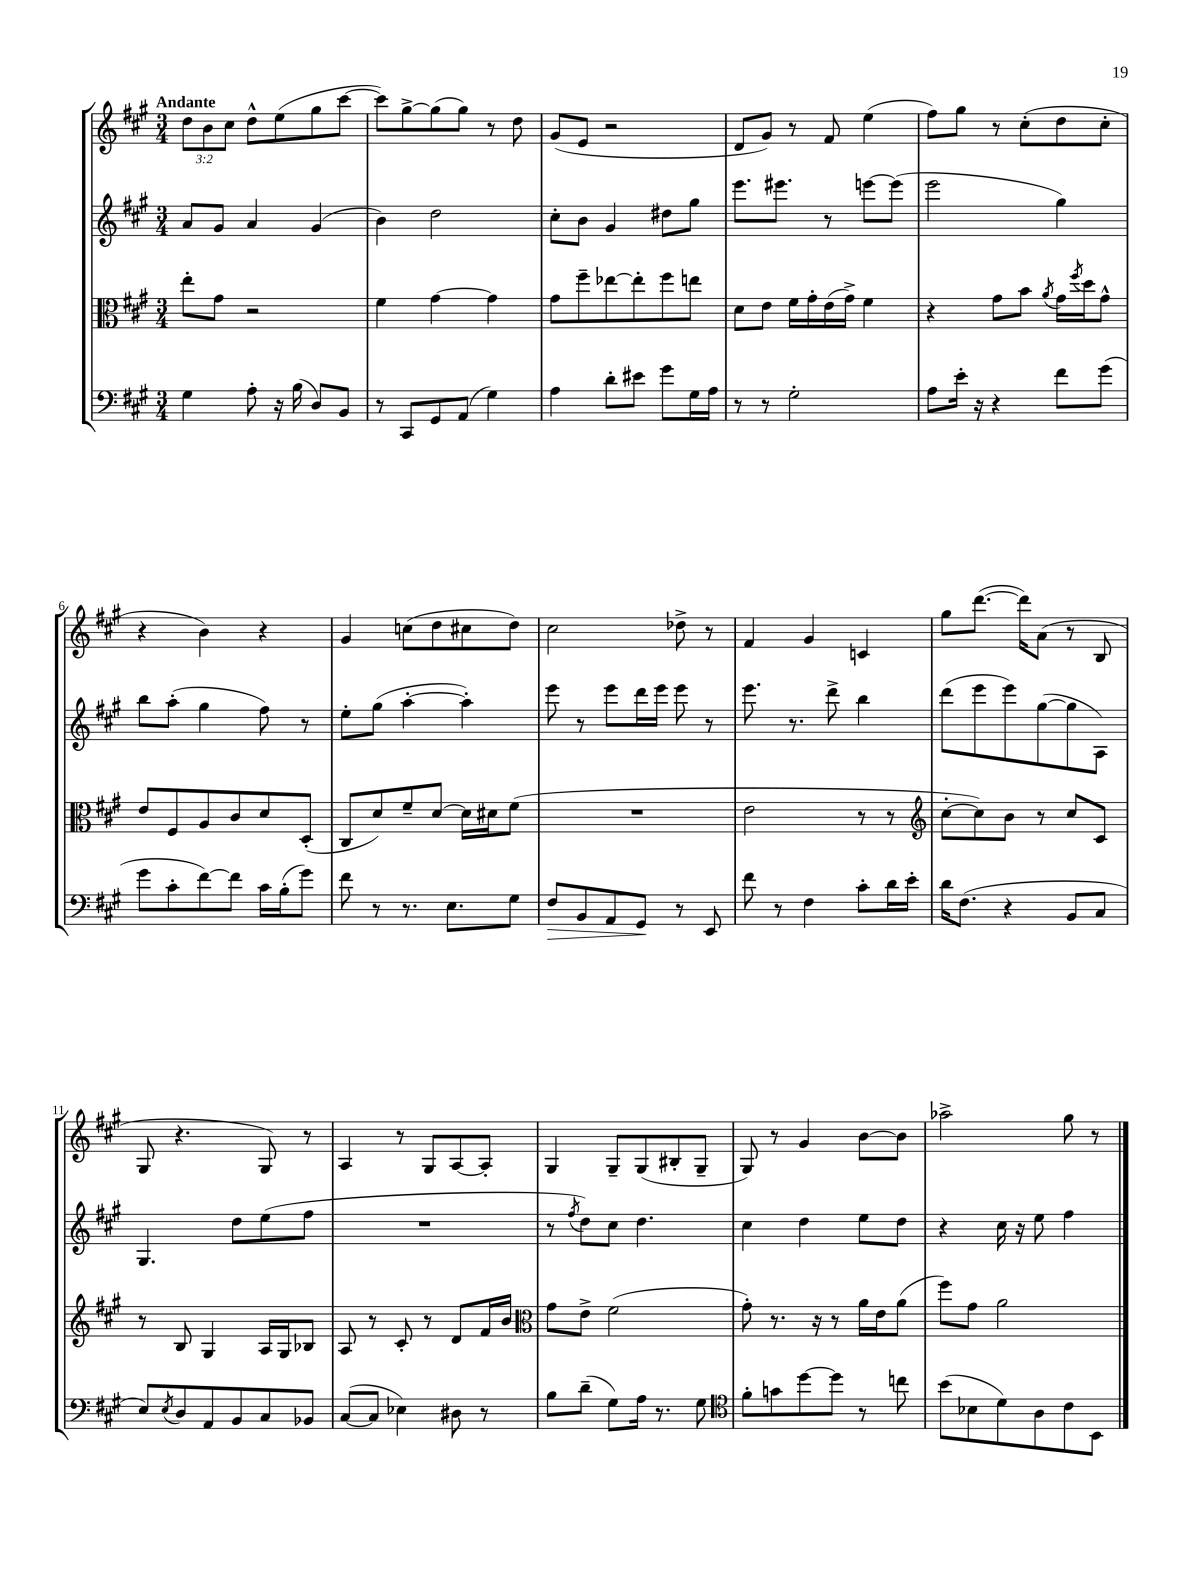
<<
\new StaffGroup <<
\new Staff = "s0" {
    \clef treble \key a \major \numericTimeSignature \time 3/4 \override Staff.TupletNumber.text = #tuplet-number::calc-fraction-text \tempo "Andante"
    \tuplet 3/2 { d''8 b'8 cis''8 } d''8-^ e''8( gis''8 cis'''8~ |
    cis'''8) gis''8~-> gis''8( gis''8) r8 d''8 |
    gis'8( e'8 r2 |
    d'8 gis'8) r8 fis'8 e''4( |
    fis''8) gis''8 r8 cis''8-.( d''8 cis''8-. |
    r4 b'4) r4 |
    gis'4 c''8( d''8 cis''8 d''8) |
    cis''2 des''8-> r8 |
    fis'4 gis'4 c'4 |
    gis''8 d'''8.~( d'''16) a'8( r8 b8 |
    gis8 r4. gis8) r8 |
    a4 r8 gis8 a8~ a8-. |
    gis4 gis8-- gis8( bis8-. gis8-- |
    gis8) r8 gis'4 b'8~ b'8 |
    aes''2-> gis''8 r8 \bar "|." |
}
\new Staff = "s1" {
    \clef treble \key a \major \numericTimeSignature \time 3/4
    a'8 gis'8 a'4 gis'4( |
    b'4) d''2 |
    cis''8-. b'8 gis'4 dis''8 gis''8 |
    e'''8. eis'''8. r8 e'''8~ e'''8( |
    e'''2 gis''4) |
    b''8 a''8-.( gis''4 fis''8) r8 |
    e''8-. gis''8( a''4~-. a''4-.) |
    e'''8 r8 e'''8 d'''16 e'''16 e'''8 r8 |
    e'''8. r8. d'''8-> b''4 |
    d'''8( e'''8 e'''8) gis''8~( gis''8 a8) |
    gis4. d''8 e''8( fis''8 |
    R2. |
    r8 \acciaccatura { fis''8 } d''8) cis''8 d''4. |
    cis''4 d''4 e''8 d''8 |
    r4 cis''16 r16 e''8 fis''4 \bar "|." |
}
\new Staff = "s2" {
    \clef alto \key a \major \numericTimeSignature \time 3/4
    e''8-. gis'8 r2 |
    fis'4 gis'4~ gis'4 |
    gis'8 fis''8-- ees''8~ ees''8-. fis''8 e''8 |
    d'8 e'8 fis'16 gis'16-. e'16( gis'16->) fis'4 |
    r4 gis'8 b'8 \acciaccatura { a'8 } gis'16 \acciaccatura { fis''8 } d''16 gis'8-^ |
    e'8 fis8 a8 cis'8 d'8 d8-.( |
    cis8 d'8) fis'8-- d'8~ d'16 dis'16 fis'8( |
    R2. |
    e'2 r8 r8 |
    \clef treble cis''8~-. cis''8) b'8 r8 cis''8 cis'8 |
    r8 b8 gis4 a16 gis16 bes8 |
    a8 r8 cis'8-. r8 d'8 fis'16 b'16 |
    \clef alto gis'8 e'8-> fis'2( |
    gis'8-.) r8. r16 r8 a'16 e'16 a'8( |
    fis''8) gis'8 a'2 \bar "|." |
}
\new Staff = "s3" {
    \clef bass \key a \major \numericTimeSignature \time 3/4
    gis4 a8-. r16 b16( d8) b,8 |
    r8 cis,8 gis,8 a,8( gis4) |
    a4 d'8-. eis'8 gis'8 gis16 a16 |
    r8 r8 gis2-. |
    a8 e'16-. r16 r4 fis'8 gis'8( |
    gis'8 cis'8-. fis'8~) fis'8 cis'16 b16-.( gis'8) |
    fis'8 r8 r8. e8. gis8 |
    fis8\> b,8 a,8 gis,8\! r8 e,8 |
    fis'8 r8 fis4 cis'8-. d'16 e'16-. |
    d'16 fis8.( r4 b,8 cis8 |
    e8) \acciaccatura { e8 } d8 a,8 b,8 cis8 bes,8 |
    cis8~( cis8 ees4) dis8 r8 |
    b8 d'8--( gis8) a16 r8. gis8 |
    \clef tenor fis'8-. g'8 d''8~ d''8 r8 c''8 |
    b'8( bes8 d'8) a8 cis'8 b,8 \bar "|." |
}
>>
>>
